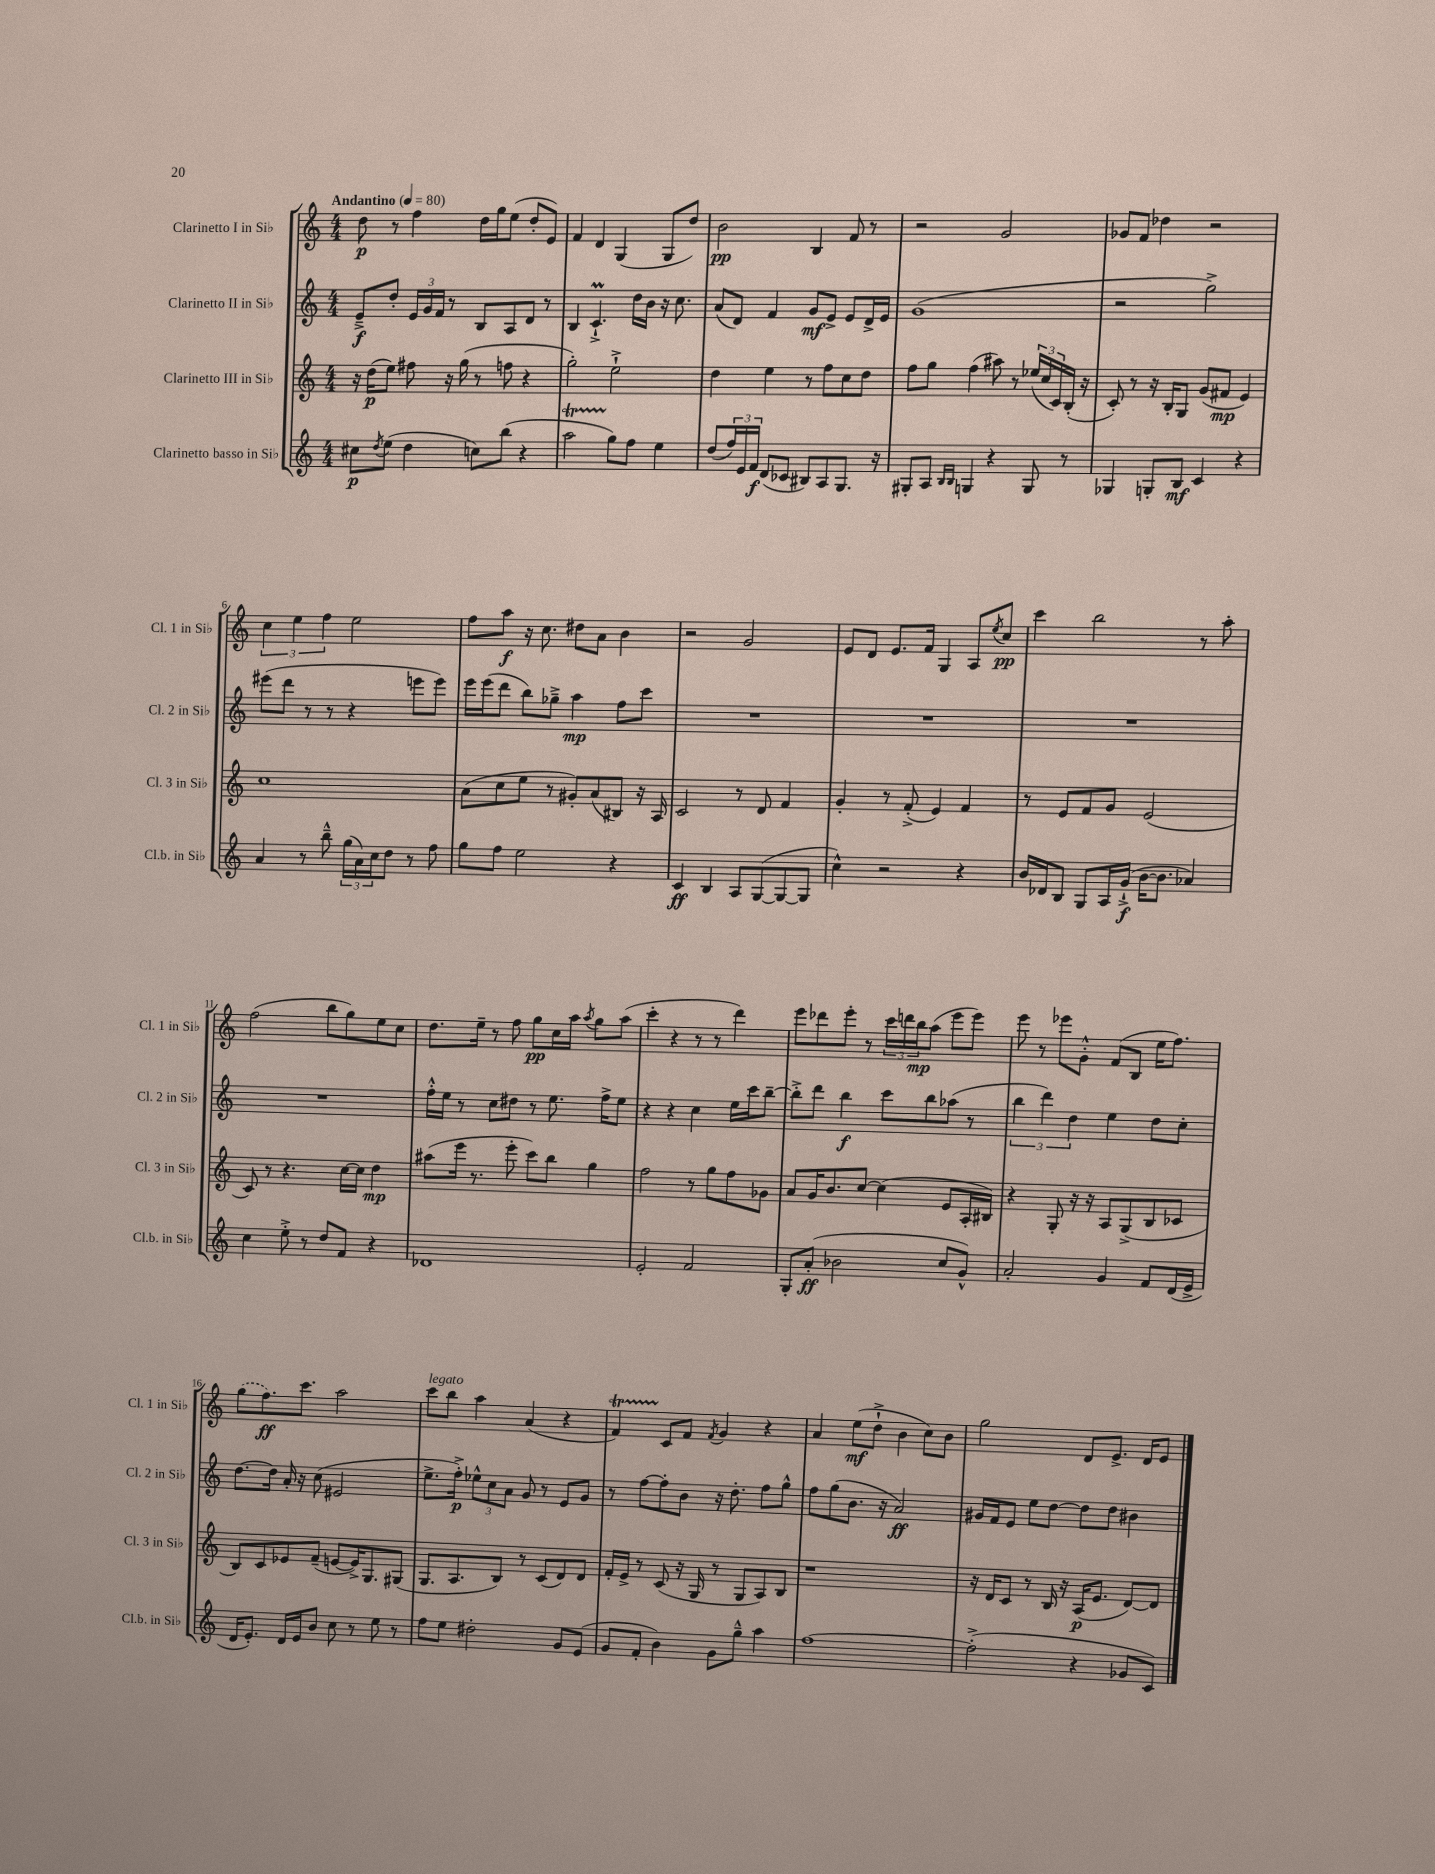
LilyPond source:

<<
\new StaffGroup <<
\new Staff = "s0" \with { instrumentName = "Clarinetto I in Sib" shortInstrumentName = "Cl. 1 in Sib" } {
    \clef treble \key c \major \numericTimeSignature \time 4/4 \tempo "Andantino" 4 = 80
    d''8\p r8 f''4 d''16 g''16 e''8( d''8-. e'8) |
    f'4 d'4 g4( g8 d''8) |
    b'2\pp b4 f'8 r8 |
    r2 g'2 |
    ges'8 f'8 des''4 r2 |
    \tuplet 3/2 { c''4 e''4 f''4 } e''2 |
    f''8 a''8\f r16 c''8. dis''8 a'8 b'4 |
    r2 g'2 |
    e'8 d'8 e'8. f'16 g4 a8 \acciaccatura { e''8 } c''8\pp |
    c'''4 b''2 r8 a''8-. |
    f''2( b''8 g''8) e''8 c''8 |
    d''8. e''16-- r8 f''8 g''8\pp c''16 a''16 \acciaccatura { a''8 } g''8 a''8( |
    c'''4-. r4 r8 r8 d'''4) |
    e'''8 des'''8 e'''8-. r8 \tuplet 3/2 { c'''16 d'''16 b''16\mp } a''8( e'''8 e'''8) |
    e'''8 r8 ees'''8 g'8-.-^ f'8( b8 e''16 f''8.) |
    \once \slurDashed g''8( f''8.\ff) c'''8. a''2 |
    c'''8^\markup { \italic "legato" } b''8 a''4 a'4( r4 |
    f'4\startTrillSpan) c'8\stopTrillSpan f'8 \acciaccatura { f'8 } g'4 r4 |
    a'4 e''8\mf( d''8-!-> b'4 c''8) b'8 |
    g''2 d'8 e'8.-> d'16 e'8 \bar "|." |
}
\new Staff = "s1" \with { instrumentName = "Clarinetto II in Sib" shortInstrumentName = "Cl. 2 in Sib" } {
    \clef treble \key c \major \numericTimeSignature \time 4/4
    e'8--->\f d''8-. \tuplet 3/2 { e'16 g'16 f'16 } r8 b8 a8 d'8 r8 |
    b4 c'4.-!->\prall d''16 b'16 r16 c''8. |
    a'8( d'8) f'4 g'8\mf e'8-> e'8 d'16-> e'16 |
    g'1( |
    r2 g''2->) |
    eis'''8( d'''8 r8 r8 r4 e'''8 e'''8) |
    e'''16 e'''16( d'''8 b''8) ges''8---> a''4\mp f''8 c'''8 |
    R1 |
    R1 |
    R1 |
    R1 |
    f''16-.-^ e''16 r8 c''8 dis''8 r8 e''8. f''16-> e''8 |
    r4 r4 c''4 e''16 c'''16 b''8~-- |
    b''8-.-> d'''8 b''4\f c'''8 b''8 aes''8( r8 |
    \tuplet 3/2 { b''4 d'''4) d''4 } e''4 d''8 c''8-. |
    d''8.~ d''16 a'16-. r16 c''8( eis'2 |
    e''8.-> f''16-.->\p) \tuplet 3/2 { ees''8-^ c''8 a'8 } g'8 r8 e'8 g'8 |
    r8 f''8~ f''8-. b'8 r16 d''8.-. f''8 g''8-^ |
    f''8 g''8( b'8. r16 a'2\ff) |
    gis'16 f'16 e'8 e''8 d''8~ d''8 d''8 bis'4 \bar "|." |
}
\new Staff = "s2" \with { instrumentName = "Clarinetto III in Sib" shortInstrumentName = "Cl. 3 in Sib" } {
    \clef treble \key c \major \numericTimeSignature \time 4/4
    r16 d''16\p( e''8) fis''8 r16 g''16( r8 f''8 r4 |
    g''2-.) e''2-!-> |
    d''4 e''4 r8 f''8 c''8 d''8 |
    f''8 g''8 f''4( ais''8) r8 \tuplet 3/2 { ees''16( c''16 c'16) } b16-.( r16 |
    c'8-.) r8 r16 b16-. g8 g'8( fis'8\mp e'4) |
    c''1 |
    a'8( c''8 e''8 r8 gis'8-.) a'8( bis8) r16 a16 |
    c'2 r8 d'8 f'4 |
    g'4-. r8 f'8-.->( e'4) f'4 |
    r8 e'8 f'8 g'8 e'2( |
    c'8) r8 r4. c''16~ c''16 d''4\mp |
    ais''8( e'''16 r8. e'''8-. c'''8) b''8 g''4 |
    f''2 r8 g''8 f''8 ges'8 |
    a'8 g'16 b'8. c''8~ c''4( e'8 a16-. bis16) |
    r4 g8-. r16 r16 a8 g8->( b8 ces'8 |
    b8) c'8 ees'8 f'8--( e'8~ e'16->) g8. gis8( |
    g8. a8. b8) r8 c'8( d'8) d'8 |
    f'16-. e'16-> r8 c'8( r16 g16 r8 g8 a8) b8 |
    r1 |
    r16 d'16 c'8 r8 b16 r16 a16\p( e'8. d'8~) d'8 \bar "|." |
}
\new Staff = "s3" \with { instrumentName = "Clarinetto basso in Sib" shortInstrumentName = "Cl.b. in Sib" } {
    \clef treble \key c \major \numericTimeSignature \time 4/4
    cis''8\p \acciaccatura { d''8 } e''8( d''4 c''8) b''8( r4 |
    a''2\startTrillSpan g''8\stopTrillSpan) f''8 e''4 |
    d''8( \tuplet 3/2 { f''16) e'16 f'16\f } d'8( ces'8 bis8) a8 g8. r16 |
    gis8-. a8 \grace { b16 b16 } g4 r4 g8 r8 |
    ges4 g8-. b8\mf c'4 r4 |
    a'4 r8 b''8---^ \tuplet 3/2 { g''16( a'16) c''16 } d''8 r8 f''8 |
    g''8 f''8 e''2 r4 |
    c'4\ff b4 a8 g8~( g8~ g8 |
    c''4-^) r2 r4 |
    b'16 des'16 b8 g8 a16 g'16-!->\f( b'16~ b'8. aes'4) |
    c''4 e''8-.-> r8 d''8 f'8 r4 |
    des'1 |
    e'2-. f'2 |
    g8-. a'8-.\ff( bes'2 c''8 g'8-^) |
    a'2-. g'4 f'8 d'16( e'16-> |
    d'16 e'8.-.) d'16 e'16 b'8 c''8 r8 e''8 r8 |
    f''8 e''8 dis''2-. g'8 e'8( |
    g'8 f'8-. b'4) g'8 g''8---^ a''4 |
    f''1~ |
    f''2-.->( r4 ges'8 c'8) \bar "|." |
}
>>
>>
